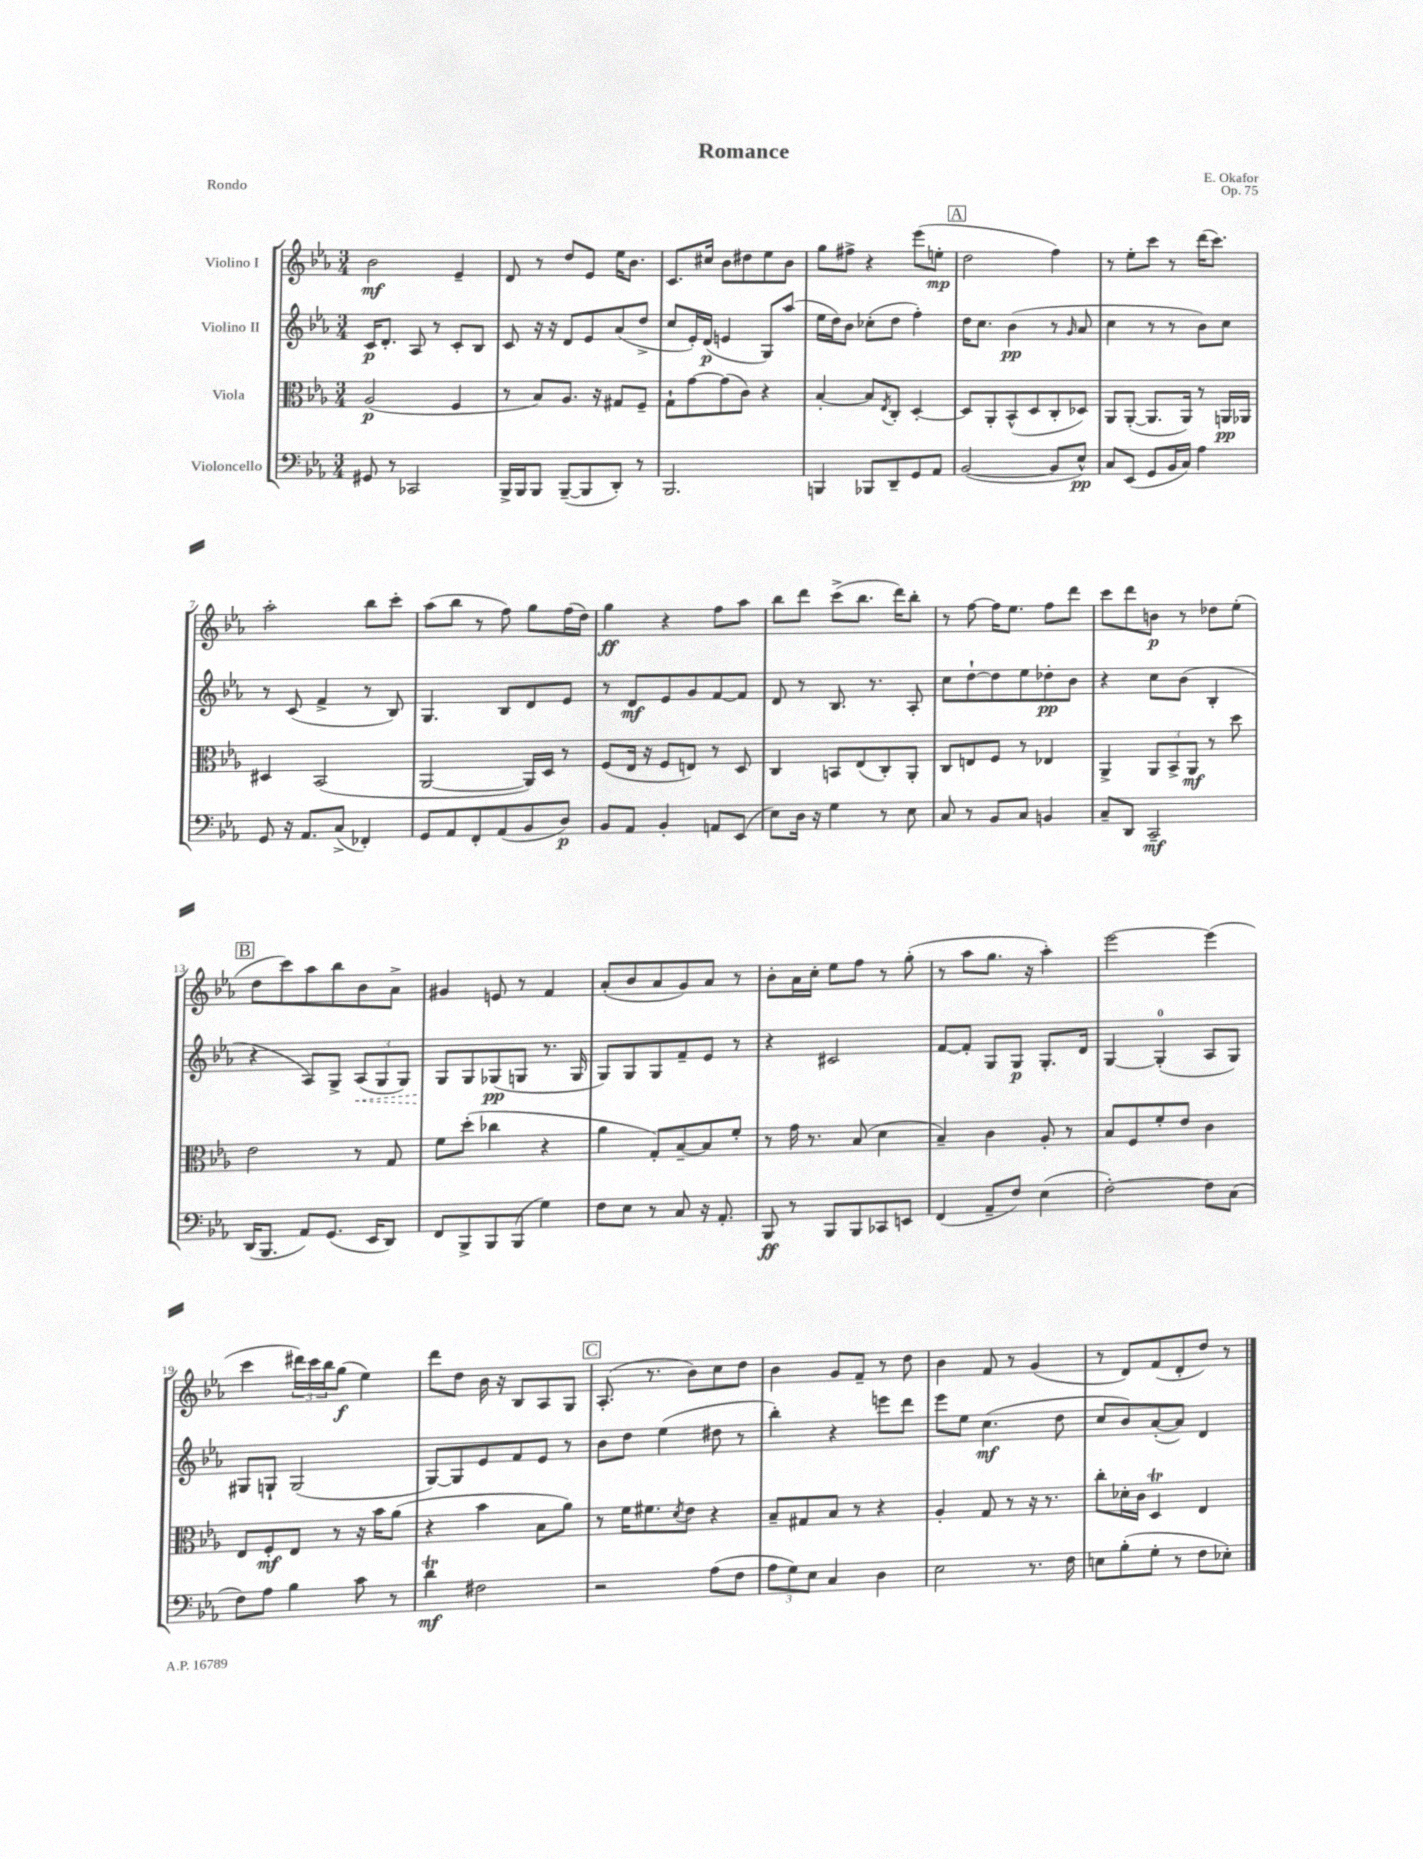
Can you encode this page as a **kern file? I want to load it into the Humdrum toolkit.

**kern	**dynam	**kern	**dynam	**kern	**dynam	**kern	**dynam
*part4	*part4	*part3	*part3	*part2	*part2	*part1	*part1
*staff4	*staff4	*staff3	*staff3	*staff2	*staff2	*staff1	*staff1
*I"Violoncello	*	*I"Viola	*	*I"Violino II	*	*I"Violino I	*
*clefF4	*	*clefC3	*	*clefG2	*	*clefG2	*
*k[b-e-a-]	*	*k[b-e-a-]	*	*k[b-e-a-]	*	*k[b-e-a-]	*
*M3/4	*	*M3/4	*	*M3/4	*	*M3/4	*
=1	=1	=1	=1	=1	=1	=1	=1
8GG#X/	.	(2A-/	p	16c/KL	p	2b-\	mf
.	.	.	.	8.d'/J	.	.	.
8r	.	.	.	.	.	.	.
2CC-X/	.	.	.	8A-/	.	.	.
.	.	.	.	8r	.	.	.
.	.	4F/	.	8c'/L	.	4e-~/	.
.	.	.	.	8B-/J	.	.	.
=2	=2	=2	=2	=2	=2	=2	=2
16BBB-^/LL	.	8r	.	8c/	.	8d/	.
16BBB-/J	.	.	.	.	.	.	.
8BBB-/J	.	8B-/L)	.	16r	.	8r	.
.	.	.	.	16r	.	.	.
([8BBB-~/L	.	8.A-/J	.	8d/L	.	8dd/L	.
8BBB-/]	.	.	.	8e-/	.	8e-/J	.
.	.	16r	.	.	.	.	.
8DD'/J)	.	8G#X/L	.	(8a-/	.	16ee-\KL	.
.	.	.	.	.	.	8.b-\J	.
8r	.	8F~/J	.	8dd^/J	.	.	.
=3	=3	=3	=3	=3	=3	=3	=3
2.BBB-/	.	8G`\L	.	8cc/L	.	8.c/L	.
.	.	[8g\	.	16e-'/L)	.	.	.
.	.	.	.	(16d/JJ	p	16cc#X/Jk	.
.	.	(8g\]	.	4en/	.	8b-\L	.
.	.	8c\J)	.	.	.	8dd#X\	.
.	.	4r	.	8G/L)	.	8ee-\	.
.	.	.	.	(8aa-/J	.	8b-\J	.
=4	=4	=4	=4	=4	=4	=4	=4
4BBBn/	.	[4B-'/	.	16ee-\LL	.	8gg\L	.
.	.	.	.	16dd\J)	.	.	.
.	.	.	.	8b-\J	.	8ff#X^\J	.
8BBB-X/L	.	8B-/L]	.	(8cc-X'\L	.	4r	.
.	.	8qE-/	.	.	.	.	.
8DD~/	.	8C'/J	.	8dd\J	.	.	.
8GG/	.	[4D'/	.	4ff'\)	.	(8eee-\L	.
8AA-/J	.	.	.	.	.	8een'\J	mp
!!LO:REH:place=s1:t=A
=5	=5	=5	=5	=5	=5	=5	=5
([2BB-/	.	8D/L]	.	16dd\KL	.	2dd\	.
.	.	.	.	8.cc\J	.	.	.
.	.	8AA-'/	.	.	.	.	.
.	.	(8BB-^^/	.	(4b-\	pp	.	.
.	.	8D/	.	.	.	.	.
8BB-/L]	.	8C'/	.	8r	.	4ff\)	.
.	.	.	.	16qqg/	.	.	.
8E-^^/J)	pp	8D-X/J)	.	8a-/	.	.	.
=6	=6	=6	=6	=6	=6	=6	=6
8C/L	.	8AA-/L	.	4cc\	.	8r	.
(8EE-/J	.	([8AA-'/J	.	.	.	8ee-'\L	.
8GG/L	.	8.AA-/L]	.	8r	.	8ccc\J	.
16BB-/L	.	.	.	8r	.	8r	.
16C/JJ)	.	16AA-/Jk)	.	.	.	.	.
4A-\	.	8r	.	8b-\L)	.	(16ddd\KL	.
.	.	.	.	.	.	8.ccc\J)	.
.	.	16AAn/LL	pp	8cc\J	.	.	.
.	.	16AA-X/JJ	.	.	.	.	.
!!LO:LB:g=z
=7	=7	=7	=7	=7	=7	=7	=7
8GG/	.	4D#X/	.	8r	.	2aa-'\	.
16r	.	.	.	(8c/	.	.	.
8.AA-/L	.	.	.	.	.	.	.
.	.	(2BB-/	.	4f^/	.	.	.
(8C^/J	.	.	.	.	.	.	.
4FF-X'/)	.	.	.	8r	.	8bb-\L	.
.	.	.	.	8B-/)	.	8ccc'\J	.
=8	=8	=8	=8	=8	=8	=8	=8
8GG/L	.	[2AA-/	.	4.G/	.	(8aa-\L	.
8AA-/	.	.	.	.	.	8bb-\J	.
8FF'/	.	.	.	.	.	8r	.
(8AA-/	.	.	.	8B-/L	.	8ff\)	.
8BB-/	.	16AA-/LL])	.	8d/	.	8gg\L	.
.	.	16D/JJ	.	.	.	.	.
8D/J)	p	8r	.	8e-/J	.	(16ff\L	.
.	.	.	.	.	.	16dd\JJ)	.
=9	=9	=9	=9	=9	=9	=9	=9
8BB-/L	.	(8F/L	.	8r	.	4gg\	ff
8AA-/J	.	16E-/Jk	.	8d/L	mf	.	.
.	.	16r	.	.	.	.	.
4BB-'/	.	8F/L	.	8e-/	.	4r	.
.	.	8En/J)	.	8g/	.	.	.
8AAn/L	.	8r	.	[8f/	.	8ff\L	.
(8EE-/J	.	8D/	.	8f/J]	.	8aa-\J	.
=10	=10	=10	=10	=10	=10	=10	=10
8E-\L)	.	4C/	.	8d/	.	8bb-\L	.
16D\Jk	.	.	.	8r	.	8ddd\J	.
16r	.	.	.	.	.	.	.
4G\	.	8BBn/L	.	8.B-/	.	(8ccc^\L	.
.	.	(8E-/	.	.	.	8.bb-\J	.
.	.	.	.	8.r	.	.	.
8r	.	8C'/)	.	.	.	.	.
.	.	.	.	.	.	16ddd\KL)	.
8E-\	.	8AA-'/J	.	8A-'/	.	8bb-'\J	.
=11	=11	=11	=11	=11	=11	=11	=11
8C/	.	8C/L	.	8cc\L	.	8r	.
8r	.	8En/	.	[8dd`\	.	[8ff\	.
8BB-/L	.	8F/J	.	8dd\]	.	16ff\KL]	.
.	.	.	.	.	.	8.ee-\J	.
8C/J	.	8r	.	8ee-\	.	.	.
4BBn/	.	4E-X/	.	8dd-X'\	pp	8ff\L	.
.	.	.	.	8b-\J	.	8ddd\J	.
=12	=12	=12	=12	=12	=12	=12	=12
8C~/L	.	4AA-^/	.	4r	.	8ccc\L	.
8DD/J	.	.	.	.	.	8ddd\	.
2CC~/	mf	12AA-/L	.	8cc\L	.	8bn\J	p
.	.	12BB-^/	.	.	.	.	.
.	.	.	.	(8b-\J	.	8r	.
.	.	12AA-/J	mf	.	.	.	.
.	.	8r	.	4B-'/	.	8dd-X\L	.
.	.	8dd\	.	.	.	(8ee-'\J	.
!!LO:LB:g=z
!!LO:REH:place=s1:t=B
=13	=13	=13	=13	=13	=13	=13	=13
(16DD/KL	.	2e-\	.	4r	.	8dd\L	.
8.BBB-/J	.	.	.	.	.	.	.
.	.	.	.	.	.	8ccc\)	.
8AA-/L)	.	.	.	8A-/L)	.	8aa-\	.
(8.GG/J	.	.	.	8G^/J	.	8bb-\	.
!	!	!	!	!	!LO:HP:b	!	!
.	.	8r	.	(12A-/L	<	8b-\	.
16EE-/KL	.	.	.	.	.	.	.
.	.	.	.	12G/	.	.	.
8DD/J)	.	8G/	.	.	.	8a-^\J	.
.	.	.	.	12G/J)	.	.	.
=14	=14	=14	=14	=14	=14	=14	=14
8FF/L	.	8f\L	.	8G/L	.	4g#X/	.
8BBB-^/	.	(8dd'\J	.	8G/	[	.	.
8BBB-/	.	4cc-X\	.	(8G-X/	pp	8en/	.
(8BBB-/J	.	.	.	8Gn/J	.	8r	.
4G\)	.	4r	.	8.r	.	4f/	.
.	.	.	.	16G/	.	.	.
=15	=15	=15	=15	=15	=15	=15	=15
8F\L	.	4a-\	.	8G/L)	.	(8a-'/L	.
8E-\J	.	.	.	8G/	.	8b-/	.
8r	.	8G'/L)	.	8G/	.	8a-/	.
8C/	.	[8B-~/	.	8f~/	.	8g/)	.
16r	.	8B-/]	.	8e-/J	.	8a-/J	.
8.AA-'/	.	.	.	.	.	.	.
.	.	8f'/J	.	8r	.	8r	.
=16	=16	=16	=16	=16	=16	=16	=16
8BBB-/	ff	8r	.	4r	.	8b-'\L	.
8r	.	16g\	.	.	.	16a-\L	.
.	.	8.r	.	.	.	16cc'\JJ	.
8BBB-/L	.	.	.	2c#X/	.	8ee-\L	.
8BBB-/	.	(8B-/	.	.	.	8ff\J	.
8CC-X/	.	4d\	.	.	.	8r	.
8EEn/J	.	.	.	.	.	(8gg'\	.
=17	=17	=17	=17	=17	=17	=17	=17
(4FF/	.	4B-~/)	.	[8f/L	.	8r	.
.	.	.	.	8f'/J]	.	8aa-\L	.
8AA-~/L	.	4c\	.	8G/L	.	8.gg\J	.
8F/J)	.	.	.	8G/J	p	.	.
.	.	.	.	.	.	16r	.
(4E-\	.	8A-'/	.	8.G'/L	.	4aa-'\)	.
.	.	8r	.	.	.	.	.
.	.	.	.	16d/Jk	.	.	.
=18	=18	=18	=18	=18	=18	=18	=18
[2F'\)	.	8B-/L	.	[4G/	.	[2eee-\	.
.	.	8F/	.	.	.	.	.
.	.	8f'/	.	(4G'/]	.	.	.
.	.	8e-/J	.	.	.	.	.
8F\L]	.	4c\	.	8A-/L	.	(4eee-\]	.
(8C\J	.	.	.	8G/J)	.	.	.
!!LO:LB:g=z
=19	=19	=19	=19	=19	=19	=19	=19
8F\L)	.	8E-/L	.	8G#X/L	.	4ccc\	.
8A-\J	.	8F'/	mf	8Gn`/J	.	.	.
4B-\	.	8E-/J	.	(2G/	.	24ddd#X\LL)	.
.	.	.	.	.	.	24ccc\	.
.	.	.	.	.	.	24bb-\J	.
.	.	8r	.	.	.	(8gg\J	f
8c\	.	16r	.	.	.	4ee-\)	.
.	.	16b-\KL	.	.	.	.	.
8r	.	(8a-\J	.	.	.	.	.
=20	=20	=20	=20	=20	=20	=20	=20
4dt\	mf	4r	.	[8G/L)	.	8ddd\L	.
.	.	.	.	8G/]	.	8dd\J	.
2F#X\	.	4b-\	.	8e-/	.	16b-\	.
.	.	.	.	.	.	16r	.
.	.	.	.	8f/	.	8B-/L	.
.	.	8B-\L	.	8e-/J	.	8A-/	.
.	.	8a-\J)	.	8r	.	8G/J	.
!!LO:REH:place=s1:t=C
=21	=21	=21	=21	=21	=21	=21	=21
2r	.	8r	.	8b-\L	.	(8.A-'/	.
.	.	16f\KL	.	8dd\J	.	.	.
.	.	8.f#X\	.	.	.	8.r	.
.	.	.	.	(4ee-\	.	.	.
.	.	8qd/	.	.	.	.	.
.	.	8e-\J	.	.	.	8b-\L)	.
(8A-\L	.	4r	.	8dd#X\	.	8cc\	.
8F\J	.	.	.	8r	.	8dd\J	.
=22	=22	=22	=22	=22	=22	=22	=22
12A-\L	.	8B-~/L	.	4bb-'\)	.	4b-\	.
12G\)	.	.	.	.	.	.	.
.	.	8G#X/	.	.	.	.	.
12E-\J	.	.	.	.	.	.	.
4C/	.	8B-/J	.	4r	.	8g/L	.
.	.	8r	.	.	.	8f~/J	.
4D\	.	4r	.	8eeen\L	.	8r	.
.	.	.	.	8ddd\J	.	8dd\	.
=23	=23	=23	=23	=23	=23	=23	=23
2E-\	.	4A-'/	.	8eee-\L	.	4b-\	.
.	.	.	.	8ee-\J	.	.	.
.	.	8G/	.	(4.cc\	mf	8f/	.
.	.	8r	.	.	.	8r	.
8.r	.	16r	.	.	.	(4g/	.
.	.	8.r	.	.	.	.	.
.	.	.	.	8dd\	.	.	.
16F\	.	.	.	.	.	.	.
=24	=24	=24	=24	=24	=24	=24	=24
8En\L	.	8cc'\L	.	8cc/L	.	8r	.
(8B-'\	.	16d-X'\L	.	8b-/)	.	8d/L)	.
.	.	16c\JJ	.	.	.	.	.
8G'\J	.	4Dt/	.	([8a-'/	.	(8f/	.
8r	.	.	.	8a-/J])	.	8d'/	.
8F\L	.	4E-/	.	4d/	.	8dd/J)	.
8E-X'\J)	.	.	.	.	.	8r	.
==	==	==	==	==	==	==	==
*-	*-	*-	*-	*-	*-	*-	*-
